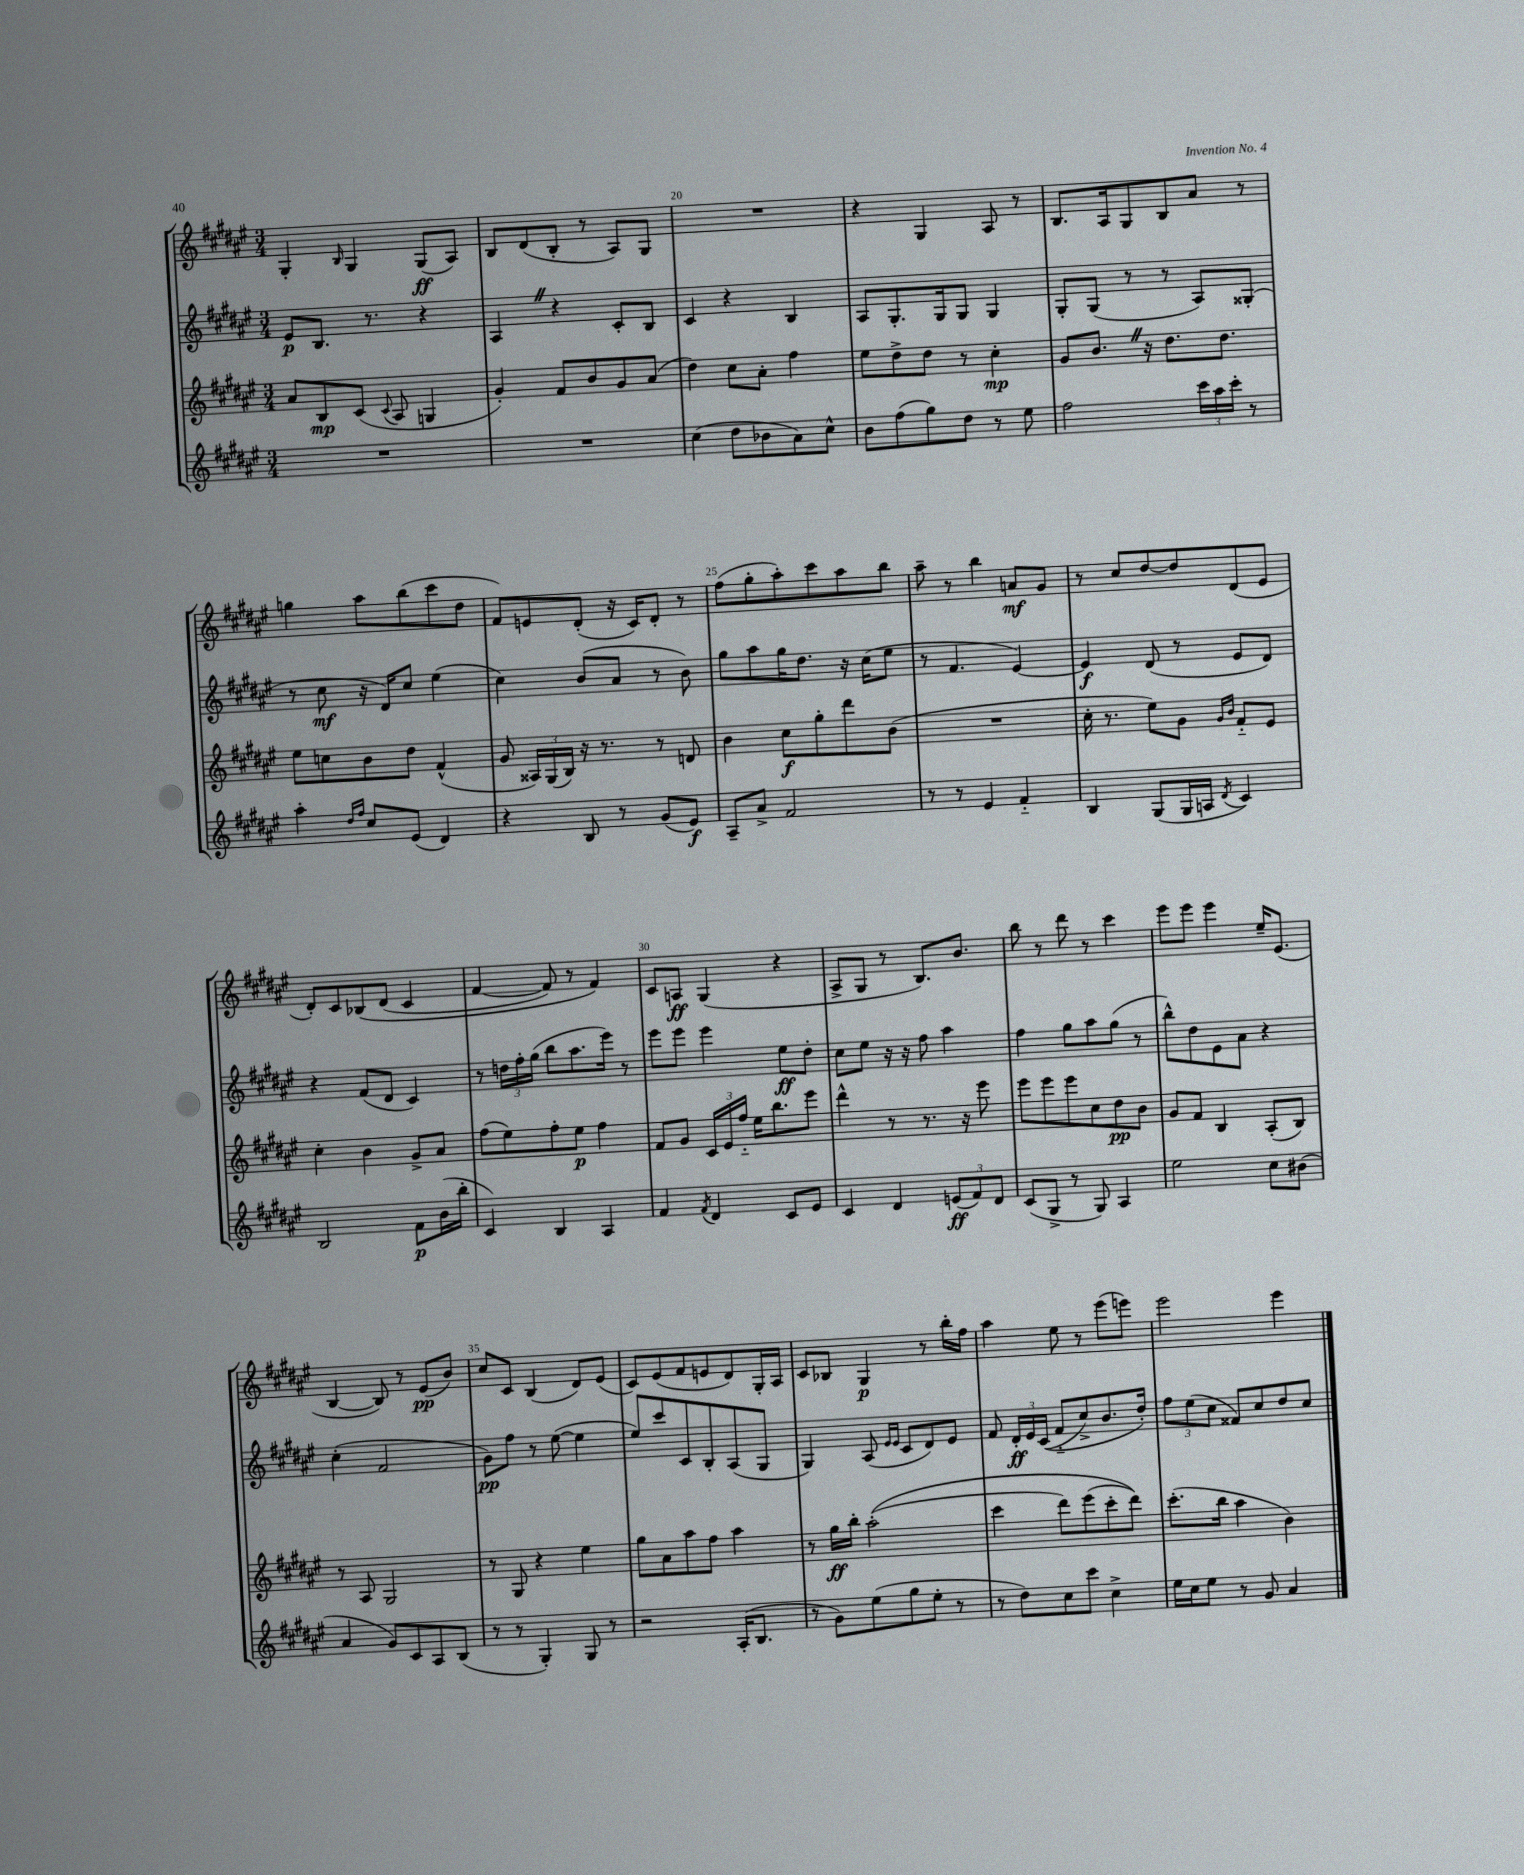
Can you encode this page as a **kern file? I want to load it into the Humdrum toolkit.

**kern	**dynam	**kern	**dynam	**kern	**dynam	**kern	**dynam
*part4	*part4	*part3	*part3	*part2	*part2	*part1	*part1
*staff4	*staff4	*staff3	*staff3	*staff2	*staff2	*staff1	*staff1
*clefG2	*	*clefG2	*	*clefG2	*	*clefG2	*
*k[f#c#g#d#a#e#]	*	*k[f#c#g#d#a#e#]	*	*k[f#c#g#d#a#e#]	*	*k[f#c#g#d#a#e#]	*
*M3/4	*	*M3/4	*	*M3/4	*	*M3/4	*
=18	=18	=18	=18	=18	=18	=18	=18
2.r	.	8a#/L	.	8e#/L	p	4G#'/	.
.	.	8B/	mp	8.B/J	.	.	.
.	.	.	.	.	.	16qqB/	.
.	.	(8c#/J	.	.	.	4G#/	.
.	.	.	.	8.r	.	.	.
.	.	8qqc#/	.	.	.	.	.
.	.	8A#/	.	.	.	.	.
.	.	4Gn/	.	4r	.	(8G#/L	ff
.	.	.	.	.	.	8A#/J)	.
=19	=19	=19	=19	=19	=19	=19	=19
2.r	.	4g#'/)	.	4A#Z/	.	8B/L	.
.	.	.	.	.	.	(8d#/	.
.	.	8f#/L	.	4r	.	8B'/J	.
.	.	8b/	.	.	.	8r	.
.	.	8g#/	.	8c#'/L	.	8A#/L)	.
.	.	(8a#/J	.	8B/J	.	8G#/J	.
=20	=20	=20	=20	=20	=20	=20	=20
(4cc#\	.	4dd#\)	.	4c#/	.	2.r	.
8dd#\L	.	8cc#\L	.	4r	.	.	.
8b-X\	.	8a#'\J	.	.	.	.	.
8a#\)	.	4ff#\	.	4B/	.	.	.
8cc#^^\J	.	.	.	.	.	.	.
=21	=21	=21	=21	=21	=21	=21	=21
8b\L	.	8ee#\L	.	8A#/L	.	4r	.
(8ff#\	.	8dd#^\	.	8.G#'/	.	.	.
8gg#\)	.	8dd#\J	.	.	.	4G#/	.
.	.	.	.	16G#/k	.	.	.
8dd#\J	.	8r	.	8G#/J	.	.	.
8r	.	4cc#'\	mp	4G#/	.	8A#/	.
8ee#\	.	.	.	.	.	8r	.
=22	=22	=22	=22	=22	=22	=22	=22
2ff#\	.	8g#/L	.	8G#'/L	.	8.B/L	.
.	.	8.bZ/J	.	(8G#/J	.	.	.
.	.	.	.	.	.	16A#/k	.
.	.	.	.	8r	.	8G#/	.
.	.	16r	.	.	.	.	.
.	.	8.dd#\L	.	8r	.	8B/	.
24ccc#\LL	.	.	.	8A#/L)	.	8a#/J	.
24aa#\	.	.	.	.	.	.	.
.	.	8.dd#\J	.	.	.	.	.
24ccc#'\JJ	.	.	.	.	.	.	.
8r	.	.	.	(8G##X'/J	.	8r	.
!!LO:LB:g=z
=23	=23	=23	=23	=23	=23	=23	=23
4aa#'\	.	8ee#\L	.	8r	.	4ggn\	.
.	.	8ccn\	.	8cc#\	mf	.	.
16qqdd#/LL	.	.	.	.	.	.	.
16qqff#/JJ	.	.	.	.	.	.	.
8cc#/L	.	8b\	.	16r	.	8aa#\L	.
.	.	.	.	16d#/KL)	.	.	.
(8e#/J	.	8dd#\J	.	8cc#/J	.	(8bb\	.
4d#/)	.	(4f#^^/	.	(4ee#\	.	8ccc#\	.
.	.	.	.	.	.	8dd#\J	.
=24	=24	=24	=24	=24	=24	=24	=24
4r	.	8g#/	.	4cc#\)	.	8f#/L)	.
.	.	24A##X/LL)	.	.	.	8en/	.
.	.	(24G#/	.	.	.	.	.
.	.	24B/JJ)	.	.	.	.	.
8B/	.	16r	.	(8b/L	.	(8d#'/J	.
.	.	8.r	.	.	.	.	.
8r	.	.	.	8a#/J	.	16r	.
.	.	.	.	.	.	16c#/KL)	.
(8g#/L	.	8r	.	8r	.	8d#'/J	.
8e#/J)	f	8dn/	.	8b\)	.	8r	.
=25	=25	=25	=25	=25	=25	=25	=25
8A#~/L	.	4b\	.	8gg#\L	.	(8ff#\L	.
8a#^/J	.	.	.	8aa#\	.	8gg#'\	.
2f#/	.	8cc#\L	f	16gg#\K	.	8aa#'\)	.
.	.	.	.	8.dd#\J	.	.	.
.	.	8gg#'\	.	.	.	8ccc#\	.
.	.	8ddd#\	.	16r	.	8aa#\	.
.	.	.	.	(16cc#\KL	.	.	.
.	.	(8b\J	.	8ee#\J	.	8bb\J	.
=26	=26	=26	=26	=26	=26	=26	=26
8r	.	2.r	.	8r	.	8aa#~\	.
8r	.	.	.	4.f#/	.	8r	.
4e#/	.	.	.	.	.	4bb\	.
4f#/	.	.	.	[4e#/)	.	8an/L	mf
.	.	.	.	.	.	8g#/J	.
=27	=27	=27	=27	=27	=27	=27	=27
4B/	.	16cc#'\	.	4e#/]	f	8r	.
.	.	8.r	.	.	.	.	.
.	.	.	.	.	.	8cc#/L	.
(8G#/L	.	8ee#\L)	.	(8d#/	.	[8dd#/	.
16G#/L	.	8g#\J	.	8r	.	8dd#/]	.
16An/JJ	.	.	.	.	.	.	.
.	.	16qqg#/LL	.	.	.	.	.
8qd#/	.	16qqb/JJ	.	.	.	.	.
4c#/)	.	8f#/L	.	8e#/L	.	(8d#/	.
.	.	8e#/J	.	8d#/J)	.	8e#/J	.
!!LO:LB:g=z
=28	=28	=28	=28	=28	=28	=28	=28
2B/	.	4cc#'\	.	4r	.	8d#'/L)	.
.	.	.	.	.	.	8c#/	.
.	.	4b\	.	(8f#/L	.	(8B-X/	.
.	.	.	.	8d#/J	.	(8d#/J	.
8f#\L	p	8g#^/L	.	4c#/)	.	4c#/	.
(16b\L	.	8a#/J	.	.	.	.	.
16bb'\JJ	.	.	.	.	.	.	.
=29	=29	=29	=29	=29	=29	=29	=29
4c#/)	.	(8ff#\L	.	8r	.	[4f#/	.
.	.	8ee#\)	.	24ddn\LL	.	.	.
.	.	.	.	24ff#'\	.	.	.
.	.	.	.	(24gg#\JJ	.	.	.
4B/	.	8ff#'\	.	8bb\L	.	8f#/])	.
.	.	8ee#\J	p	8.aa#\	.	8r	.
4A#/	.	4ff#\	.	.	.	4f#/)	.
.	.	.	.	16eee#\Jk)	.	.	.
.	.	.	.	8r	.	.	.
=30	=30	=30	=30	=30	=30	=30	=30
4f#/	.	8f#/L	.	8eee#\L	.	8c#/L	.
.	.	8g#/J	.	8eee#\J	.	8An/J	ff
8qf#/	.	.	.	.	.	.	.
4d#/	.	24c#/LL	.	4eee#\	.	(4G#/	.
.	.	24e#/	.	.	.	.	.
.	.	24ff#/JJ	.	.	.	.	.
.	.	16ee#\KL	.	.	.	.	.
.	.	8.bb\	.	.	.	.	.
8c#/L	.	.	.	8ee#\L	ff	4r	.
8e#/J	.	8eee#\J	.	8dd#'\J	.	.	.
=31	=31	=31	=31	=31	=31	=31	=31
4c#/	.	4ddd#^^\	.	8cc#\L	.	8A#^/L	.
.	.	.	.	8ee#\J	.	8G#/J	.
4d#/	.	8r	.	16r	.	8r	.
.	.	.	.	16r	.	.	.
.	.	8.r	.	8ff#\	.	8.B/L)	.
(12en/L	ff	.	.	4aa#\	.	.	.
.	.	16r	.	.	.	8.b/J	.
12f#/)	.	.	.	.	.	.	.
.	.	8eee#\	.	.	.	.	.
12d#/J	.	.	.	.	.	.	.
=32	=32	=32	=32	=32	=32	=32	=32
(8c#/L	.	8eee#\L	.	4ff#\	.	8bb\	.
8G#^/J	.	8eee#\	.	.	.	8r	.
8r	.	8eee#\	.	8gg#\L	.	8ddd#\	.
8G#/)	.	8cc#\	.	8aa#\	.	8r	.
4A#/	.	8dd#\	pp	(8gg#\J	.	4ccc#\	.
.	.	8b\J	.	8r	.	.	.
=33	=33	=33	=33	=33	=33	=33	=33
2ee#\	.	8g#/L	.	8bb^^\L)	.	8eee#\L	.
.	.	8f#/J	.	8dd#\	.	8eee#\J	.
.	.	4B/	.	8e#\	.	4eee#\	.
.	.	.	.	8a#\J	.	.	.
8cc#\L	.	(8A#'/L	.	4r	.	16ee#~/KL	.
.	.	.	.	.	.	(8.e#/J	.
(8b#X\J	.	8B/J)	.	.	.	.	.
!!LO:LB:g=z
=34	=34	=34	=34	=34	=34	=34	=34
4a#/	.	8r	.	(4cc#'\	.	[4B/	.
.	.	8A#/	.	.	.	.	.
8g#/L)	.	2G#/	.	2f#/	.	8B/])	.
8c#/	.	.	.	.	.	8r	.
8A#/	.	.	.	.	.	(8e#/L	pp
(8B/J	.	.	.	.	.	8b/J)	.
=35	=35	=35	=35	=35	=35	=35	=35
8r	.	8r	.	8g#\L)	pp	8cc#/L	.
8r	.	8G#/	.	8ff#\J	.	8c#/J	.
4G#'/)	.	4r	.	8r	.	(4B/	.
.	.	.	.	([8ee#\	.	.	.
8G#/	.	4ee#\	.	4ee#\]	.	8d#/L)	.
8r	.	.	.	.	.	(8e#/J	.
=36	=36	=36	=36	=36	=36	=36	=36
2r	.	8gg#\L	.	8ee#/L)	.	8c#/L)	.
.	.	8a#\	.	8ccc#/	.	(8e#/	.
.	.	8aa#\	.	8c#/	.	8f#/	.
.	.	8ff#\J	.	8B'/	.	8en/	.
(16A#'/KL	.	4aa#\	.	(8A#/	.	8d#/)	.
8.B/J	.	.	.	.	.	.	.
.	.	.	.	8G#/J	.	16G#'/L	.
.	.	.	.	.	.	16A#/JJ	.
=37	=37	=37	=37	=37	=37	=37	=37
8r	.	8r	.	4G#/)	.	8c#/L	.
8g#\L)	.	16gg#\LL	ff	.	.	8B-X/J	.
.	.	16bb'\JJ	.	.	.	.	.
(8ee#\	.	((2aa#'\	.	(8A#/	.	4G#/	p
.	.	.	.	16qqe#/LL	.	.	.
.	.	.	.	16qqe#/JJ	.	.	.
8gg#\	.	.	.	8c#/L	.	.	.
8ee#'\J	.	.	.	8d#/)	.	8r	.
8r	.	.	.	8e#/J	.	16bb'\LL	.
.	.	.	.	.	.	16ff#\JJ	.
=38	=38	=38	=38	=38	=38	=38	=38
8r	.	4ccc#\	.	8f#/	.	4aa#\	.
8dd#\L)	.	.	.	24d#'/LL	ff	.	.
.	.	.	.	24e#/	.	.	.
.	.	.	.	((24c#/JJ	.	.	.
8cc#\	.	8ddd#\L)	.	8f#/L	.	8ee#\	.
8ccc#\J	.	(8eee#\	.	8cc#^/)	.	8r	.
4cc#^\	.	8ccc#'\	.	8.b/	.	(8eee#\L	.
.	.	8ddd#\J))	.	.	.	8eeen\J)	.
.	.	.	.	16dd#'/Jk)	.	.	.
=39	=39	=39	=39	=39	=39	=39	=39
16ee#\LL	.	(8.ccc#'\L	.	12ff#\L	.	2eee#\	.
16cc#\J	.	.	.	.	.	.	.
.	.	.	.	(12ee#\	.	.	.
8ee#\J	.	.	.	.	.	.	.
.	.	.	.	12cc#\J	.	.	.
.	.	16bb\Jk	.	.	.	.	.
8r	.	4aa#\	.	8f##X/L)	.	.	.
8g#/	.	.	.	8cc#/	.	.	.
4a#/	.	4b\)	.	8dd#/	.	4eee#\	.
.	.	.	.	8cc#/J	.	.	.
==	==	==	==	==	==	==	==
*-	*-	*-	*-	*-	*-	*-	*-
